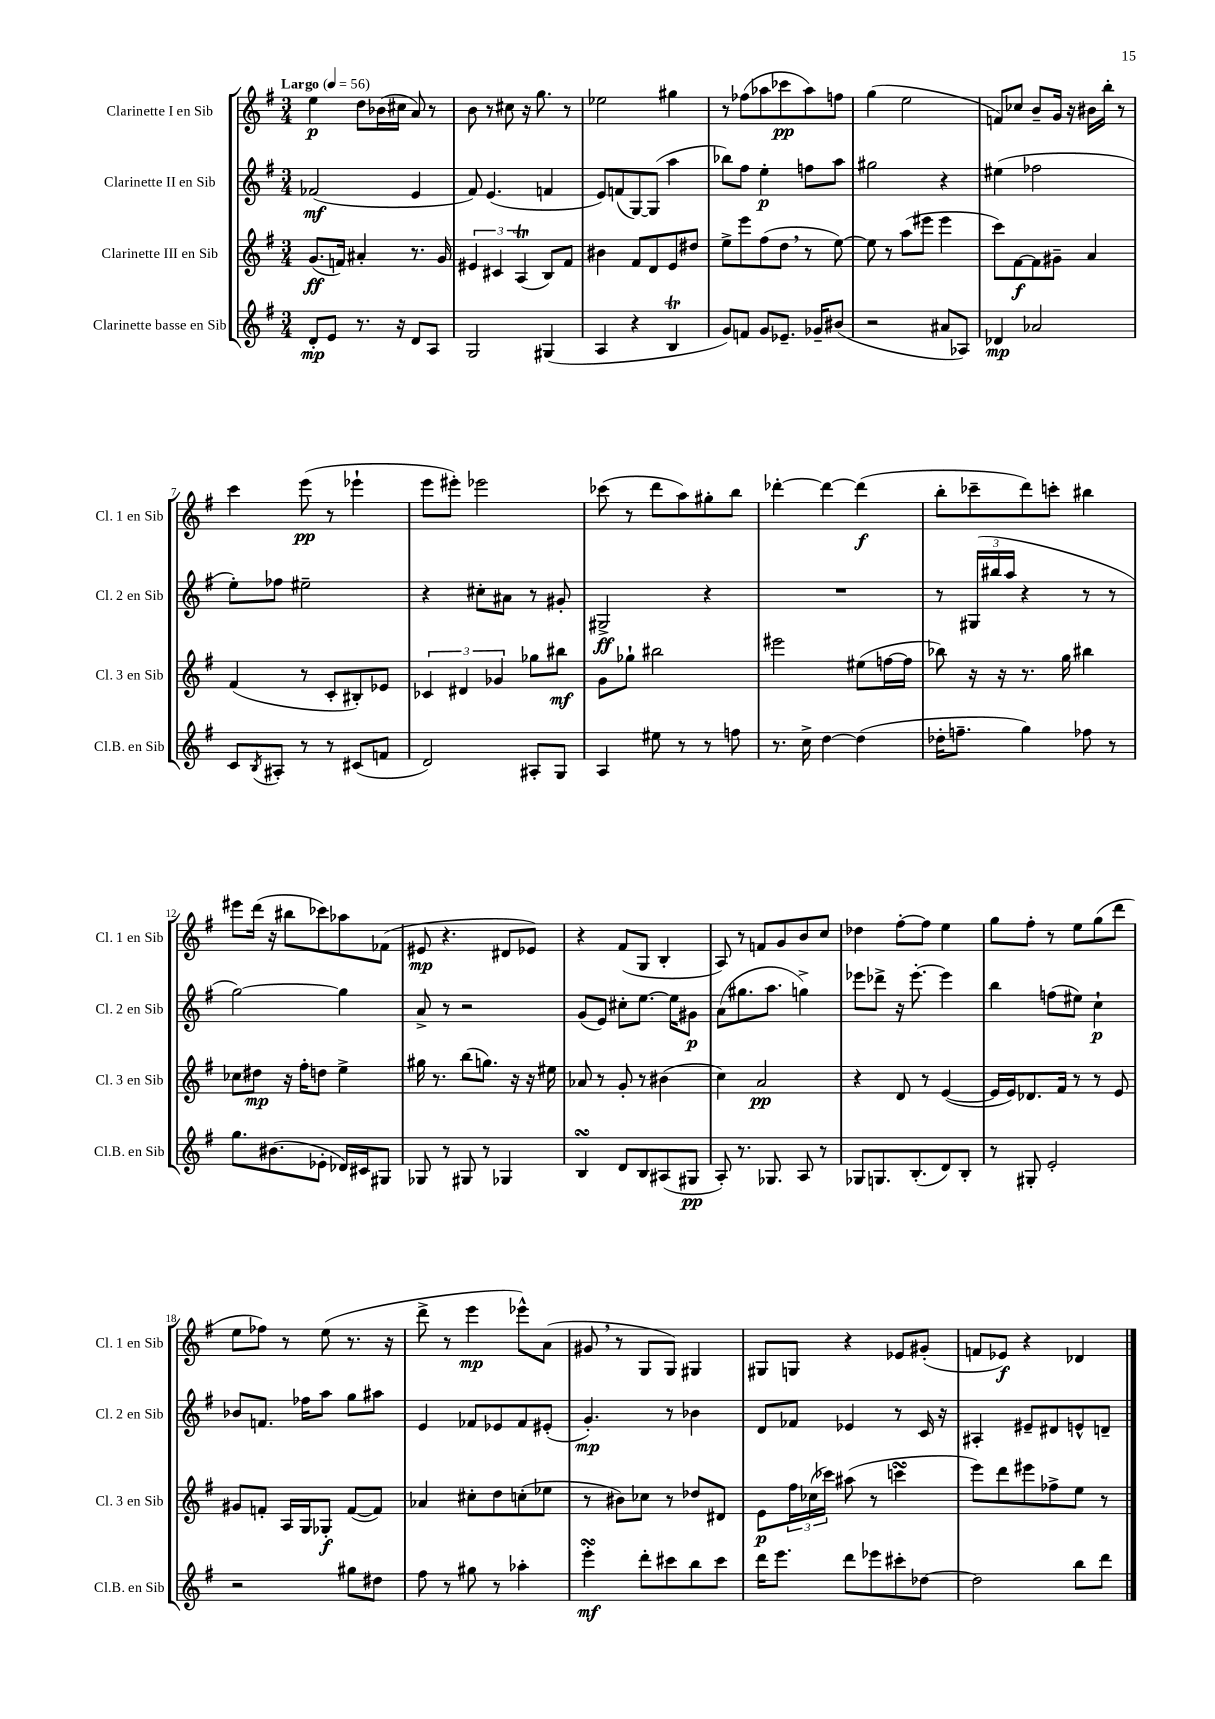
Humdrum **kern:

**kern	**kern	**kern	**kern
*staff4	*staff3	*staff2	*staff1
*clefG2	*clefG2	*clefG2	*clefG2
*k[f#]	*k[f#]	*k[f#]	*k[f#]
*M3/4	*M3/4	*M3/4	*M3/4
*MM56	*MM56	*MM56	*MM56
8d'	(8.g	(2f-	4ee
8e	.	.	.
.	16f)	.	.
8.r	4a#'	.	8dd
.	.	.	(16b-
16r	.	.	16cc#
8d	8.r	4e	8a)
8A	.	.	8r
.	16g	.	.
=	=	=	=
2G	6e#	8f#)	8b
.	.	(4.e	8r
.	6c#	.	.
.	.	.	8cc#
.	(6A	.	.
.	.	.	16r
.	.	.	8.gg
(4G#	8B)	4f	.
.	8f#	.	8r
=	=	=	=
4A	4b#	8e)	2ee-
.	.	(8f	.
4r	8f#	[8G)	.
.	8d	(8G]	.
4B	8e	4aa	4gg#
.	8dd#	.	.
=	=	=	=
8g)	8ee^	8bb-)	8r
8f	8eee	8ff#	(8ff-
8g	(8ff#	4ee'	8aa-
8.e-~	8dd	.	8ccc-
.	8r	8ff	8aa-)
16g-~	.	.	.
(8b#	[8ee)	8aa	8ff
=	=	=	=
2r	8ee]	2gg#	(4gg
.	8r	.	.
.	(8aa	.	2ee
.	8eee#	.	.
8a#	4eee#	4r	.
8A-)	.	.	.
=	=	=	=
4d-	8ccc)	(4ee#	8f)
.	[8f#	.	8cc-
2a-	8f#]	2ff-	8b~
.	8g#~	.	16g
.	.	.	16r
.	4a	.	16b#
.	.	.	16bb'
.	.	.	8r
=	=	=	=
8c	(4f#	8ee')	4ccc
8qB	.	.	.
8A#'	.	8ff-	.
8r	8r	2ee#~	(8eee
8r	8c'	.	8r
(8c#	8B#')	.	4eee-`
8f	8e-	.	.
=	=	=	=
2d)	6c-	4r	8eee
.	.	.	8eee#')
.	6d#	.	.
.	.	8cc#'	2eee-
.	6g-	.	.
.	.	8a#	.
8A#'	8gg-	8r	.
8G	8bb#	8g#'	.
=	=	=	=
4A	8g	2G#^	(8ccc-
.	8gg-`	.	8r
8ee#	2bb#	.	8ddd
8r	.	.	8aa)
8r	.	4r	8gg#'
8ff	.	.	8bb
=	=	=	=
8.r	2eee#	2.r	[4ddd-'
16cc^	.	.	.
[4dd	.	.	4ddd-_
(4dd]	(8ee#	.	(4ddd-]
.	[16ff	.	.
.	16ff]	.	.
=	=	=	=
16dd-'	8bb-)	8r	8bb'
8.ff~	.	.	.
.	16r	(24G#	8ccc-~
.	.	24bb#	.
.	16r	.	.
.	.	24aa	.
4gg)	8.r	4r	8ddd)
.	.	.	8ccc'
.	16gg	.	.
8ff-	4bb#	8r	4bb#
8r	.	8r	.
=	=	=	=
8.gg	8cc-	[2gg)	8eee#
.	8dd#	.	(16ddd
(8.b#	.	.	16r
.	16r	.	8bb#
.	16ff#'	.	.
8e-'	8dd	.	8ccc-)
16d-)	4ee^	4gg]	8aa-
16c#	.	.	.
8G#	.	.	(8f-
=	=	=	=
8G-	16gg#	8a^	8e#
.	8.r	.	.
8r	.	8r	4.r
8G#	(8bb	2r	.
8r	8.gg)	.	.
4G-	.	.	8d#
.	16r	.	.
.	16r	.	8e-)
.	16ee#	.	.
=	=	=	=
4B	8a-	(8g	4r
.	8r	8e)	.
8d	8g'	8cc#'	(8f#
8B	8r	[8.ee	8G
(8A#	(4b#	.	4B'
.	.	16ee]	.
8G#	.	8g#	.
=	=	=	=
8A')	4cc)	(8a	8A)
8.r	.	8.gg#	8r
.	2a	.	8f
8.G-	.	8.aa	.
.	.	.	8g
8A	.	4gg^)	8b
8r	.	.	8cc
=	=	=	=
8G-	4r	8eee-	4dd-
8.G	.	8ddd-^	.
.	8d	16r	[8ff#'
(8.B'	.	[8.eee-'	.
.	8r	.	8ff#]
8d)	([4e	4eee-]	4ee
8B'	.	.	.
=	=	=	=
8r	16e]	4bb	8gg
.	16e)	.	.
8G#'	8.d-	.	8ff#'
2e'	.	(8ff	8r
.	16f#	.	.
.	8r	8ee#)	8ee
.	8r	4cc`	(8gg
.	8e	.	8ddd
=	=	=	=
2r	8g#	8b-	8ee
.	8f'	8.f	8ff-)
.	16A	.	8r
.	16G	16ff-	.
.	8G-'	8aa	(8ee
8gg#	([8f	8gg	8.r
8dd#	8f])	8aa#	.
.	.	.	16r
=	=	=	=
8ff#	4a-	4e	8ddd^
8r	.	.	8r
8gg#	8cc#'	8f-	4eee
8r	8dd	8e-	.
4aa-'	(8cc'	8f-	8eee-^^)
.	8ee-	(8e#'	(8a
=	=	=	=
4eee'	8r	4.g')	8g#
.	8b#)	.	8r
8ddd'	8cc-	.	8G
8ccc#	8r	8r	8G)
8bb	8dd-	4b-	4G#
8ccc#	8d#	.	.
=	=	=	=
16ddd	8e	8d	8G#
8.eee	.	.	.
.	24ff#	8f-	8G
.	(24cc-	.	.
.	24ccc-)	.	.
8ddd	(8aa#	4e-	4r
8eee-	8r	.	.
8ccc#'	4ccc	8r	8e-
[8dd-	.	16c	(8g#'
.	.	16r	.
=	=	=	=
2dd-]	8eee)	4A#'	8f
.	8ddd	.	8e-)
.	8eee#	8e#~	4r
.	8ff-^	8d#	.
8bb	8ee	8e^^	4d-
8ddd	8r	8d~	.
==	==	==	==
*-	*-	*-	*-
